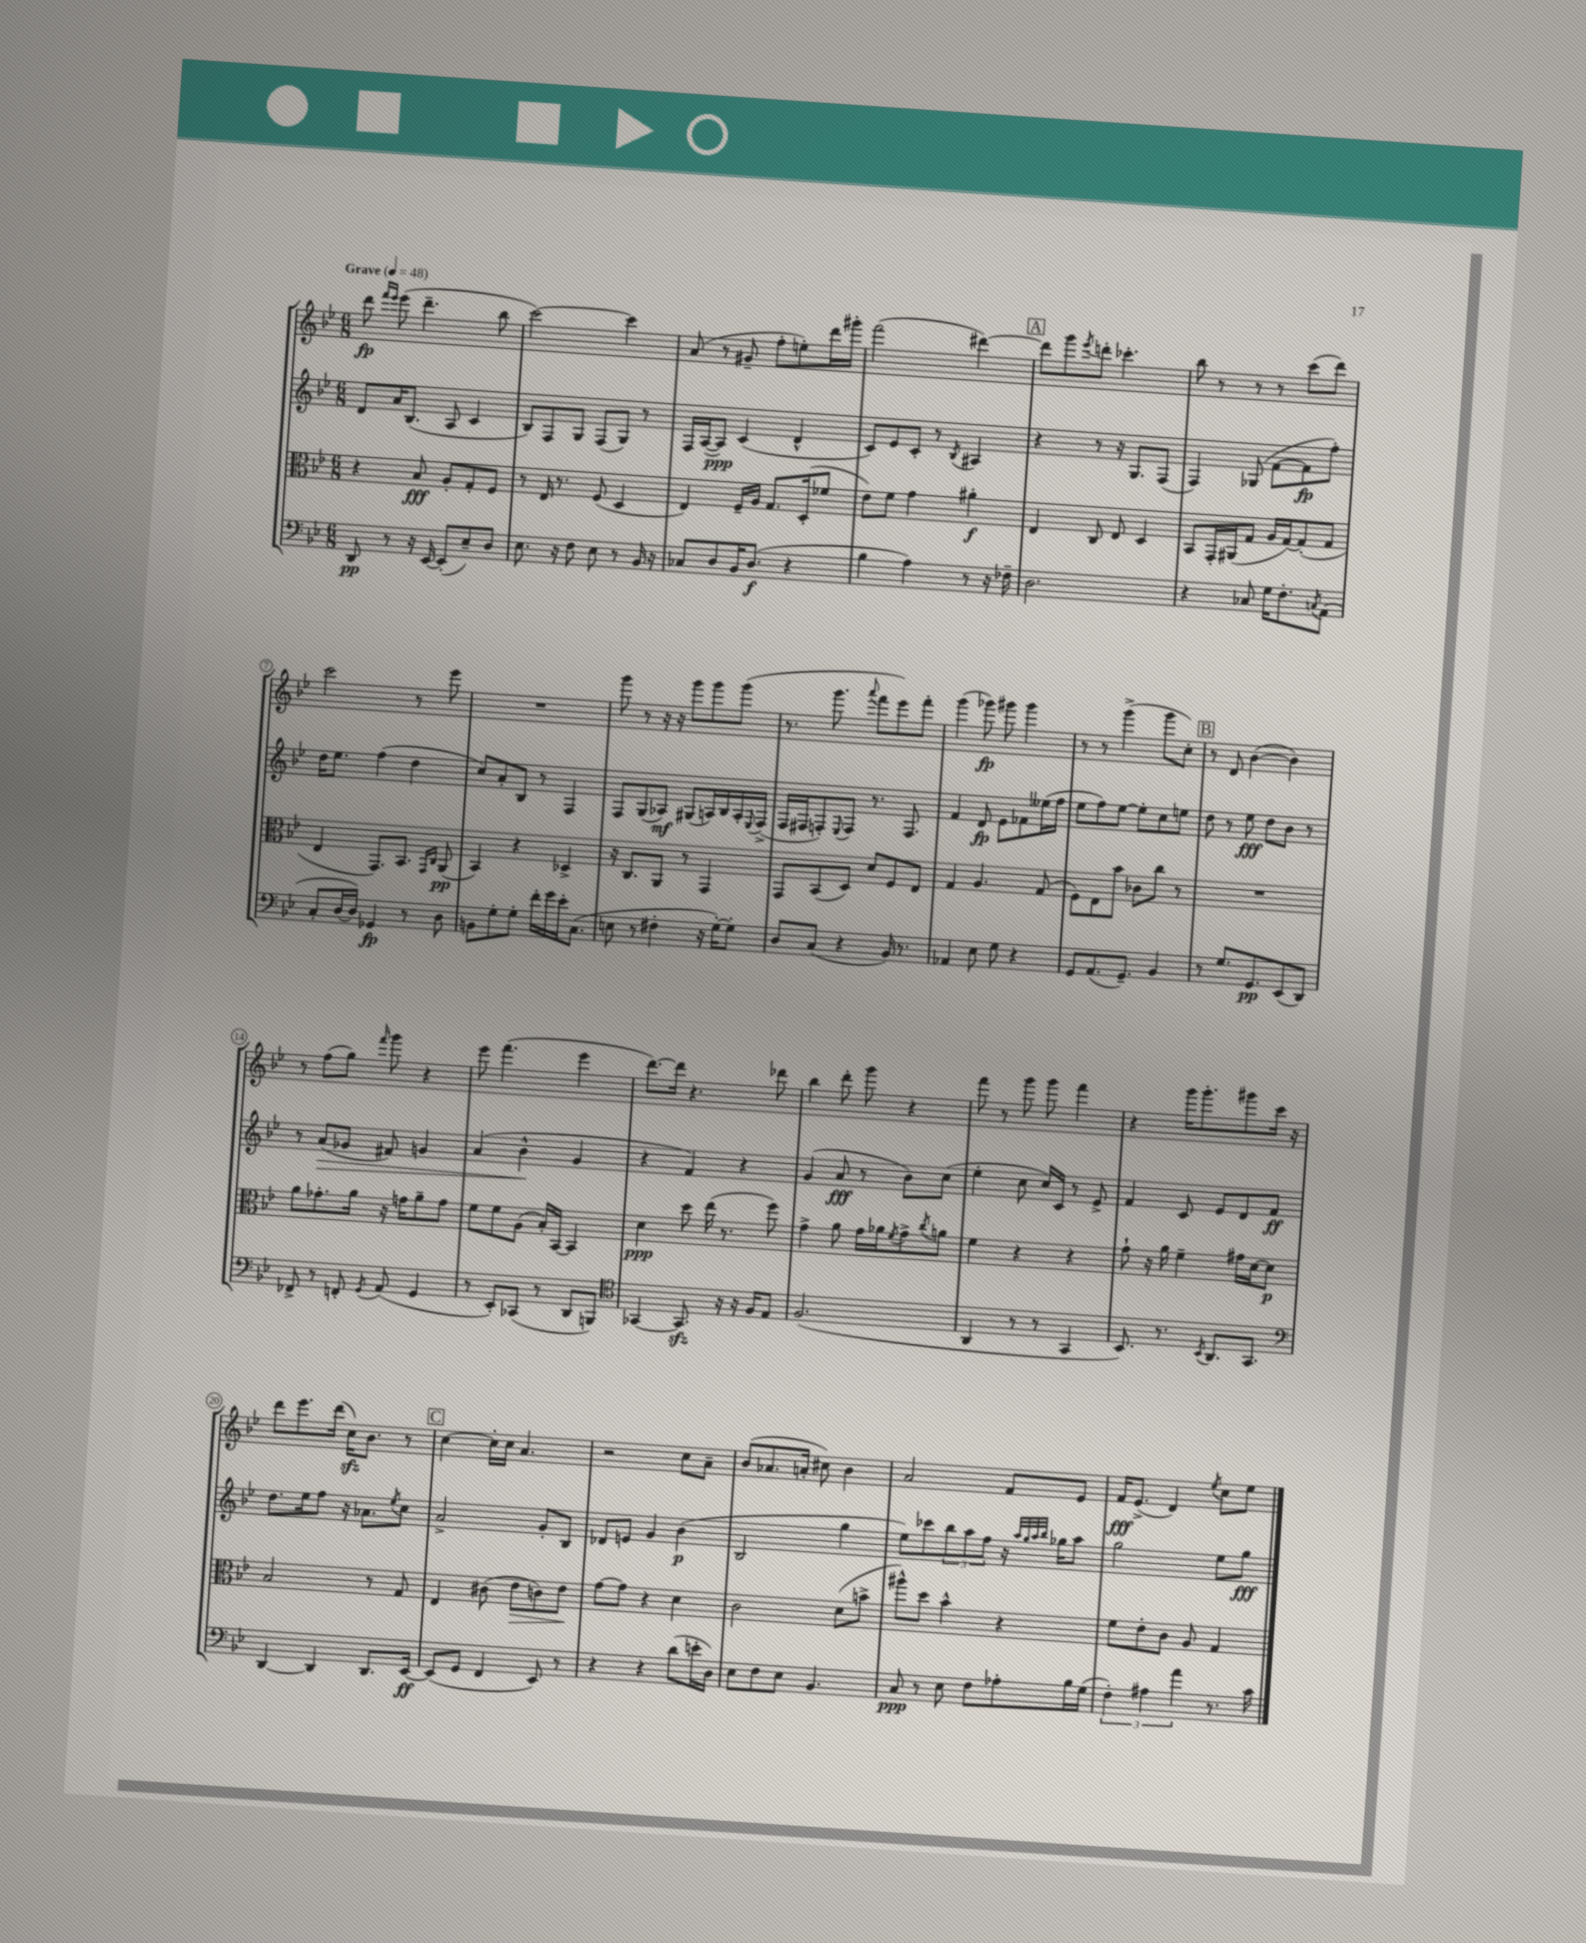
<<
\new StaffGroup <<
\new Staff = "s0" {
    \clef treble \key bes \major \numericTimeSignature \time 6/8 \tempo "Grave" 4 = 48
    d'''8\fp \grace { f'''16 ees'''16 } ees'''8( d'''4.-- bes''8 |
    c'''2~) c'''4 |
    a'8( r8 gis'8-- f''8-. e''8-.) d'''16 gis'''16-. |
    f'''2( dis'''4~) |
    \mark \markup { \box "A" } dis'''8 g'''8 \acciaccatura { ees'''8 } d'''8-. ces'''4.-. |
    bes''8 r8 r8 r8 c'''8( d'''8) |
    c'''2 r8 ees'''8 |
    R2. |
    g'''8 r8 r16 r16 g'''8 g'''8 g'''8( |
    r8. g'''8. \appoggiatura { a'''8 } f'''8 ees'''8) f'''8-. |
    g'''4( ges'''8\fp) gis'''8 gis'''4 |
    r8 r8 g'''4->( g'''8 c''8-.) |
    \mark \markup { \box "B" } r8 d'8 bes'4~( bes'4) |
    r8 f''8( g''8) \grace { f'''16 } g'''8 r4 |
    ees'''8 f'''4.( ees'''4 |
    d'''8.~) d'''16 r4. des'''8 |
    bes''4 d'''8-. g'''8 r4 |
    f'''8 r8 g'''8 g'''8 f'''4 |
    r4 g'''16 g'''8.-. gis'''8 c'''16 r16 |
    d'''8 ees'''8. d'''16( c''16\sfz) bes'8. r8 |
    \mark \markup { \box "C" } c''4~ c''16-. c''16 a'4. |
    r2 c''8 a'8-- |
    bes'8( aes'8. a'16-. cis''8) bes'4 |
    a'2 f'8 ees'8 |
    f'16\fff ees'8.->( d'4) \acciaccatura { ees''8 } c''8 ees''8 \bar "|." |
}
\new Staff = "s1" {
    \clef treble \key bes \major \numericTimeSignature \time 6/8
    d'8 a'16 bes8.( a8 c'4 |
    bes8) f8 g8 f8( g8) r8 |
    f16 a16~( a8\ppp) c'4( d'4-^ |
    c'8) ees'8 c'8-. r8 \acciaccatura { bes8 } ais4 |
    \mark \markup { \box "A" } r4 r8 r16 g8. f8( |
    f4) ges8( f'8~ f'8\fp f''8-.) |
    d''16 ees''8. f''4( d''4 |
    c''8) a'8-. bes8 r8 f4 |
    f8 g8( aes8\mf) gis8( a16) bes16 a16-. \appoggiatura { ees8 } f16->( |
    f16 fis16 f8-.) \appoggiatura { ees8 } f8 r8. f8. |
    f'4 d'8\fp ees'8 fes'8 eeses''16( f''16 |
    ees''8 f''8) ees''8~ ees''8-. c''8 e''8 |
    \mark \markup { \box "B" } d''8 r8 ees''8\fff d''8 bes'8 r8 |
    r8 a'8\>( ges'8 fis'8) g'4 |
    a'4( bes'4-^\! g'4 |
    r4 f'4) r4 |
    g'4( a'8\fff r8 bes'8) c''8( |
    ees''4-. c''8 c''16) c'16 r8 ees'8-> |
    f'4 c'8 ees'8 d'8 f'8\ff |
    d''8. ees''16 f''8 r16 aes'8. \acciaccatura { ees''8 } c''8 |
    \mark \markup { \box "C" } a'2-> g'8-. bes8 |
    des'8 e'8 g'4 bes'4\p( |
    bes2 g''4 |
    ees''8) ces'''8 \tuplet 3/2 { bes''8 a''8 f''8 } r16 \grace { a''32 g''32 a''32 bes''32 } ges''16 a''8 |
    g''2 ees''8 g''8\fff \bar "|." |
}
\new Staff = "s2" {
    \clef alto \key bes \major \numericTimeSignature \time 6/8
    r4 bes8\fff a8-. g8-. f8 |
    r8 ees16 r8. f8( d4 |
    ees4) f16-- a16 g8. d16-.( fes'8 |
    ees'8) f'8 g'4 ais'4-.\f |
    \mark \markup { \box "A" } ees4 c8 ees8 d4 |
    bes,8 g,16-. ais,16( g8 a16 g16~) g8-.( g8 |
    ees4 g,8.) bes,8. \grace { g,16 c16 } a,8\pp( |
    bes,4) r4 des4-> |
    r16 c8. a,8 r8 g,4 |
    g,8 bes,8( d8) d'8 f8 ees8 |
    g4 a4. g8( |
    f8) ees8 bes'8 ces'8 c''8 r8 |
    \mark \markup { \box "B" } R2. |
    a'8 ges'8.-. a'16 r16 g'16 a'8-- g'8 |
    f'8 f'8 a8( bes16-.) bes,16~ bes,4 |
    d'4\ppp d''8 ees''16( r8. f''8) |
    g'4-> a'8 g'16 aes'16 \acciaccatura { f'8 } g'8-> \acciaccatura { c''8 } a'8 |
    f'4 r4 r4 |
    g'8-! r16 a'16 f'4-- gis'16 d'16~ d'8\p |
    bes2 r8 g8 |
    \mark \markup { \box "C" } ees4 cis'8( ees'8\> c'8) ees'8\! |
    g'8~ g'8 r4 d'4 |
    c'2 d'8( b'8-> |
    ais''8-^) d''8 bes'4-^ r4 |
    f'8 ees'8-. c'8 a8 g4 \bar "|." |
}
\new Staff = "s3" {
    \clef bass \key bes \major \numericTimeSignature \time 6/8
    d,8\pp r8 r16 ees,16~ ees,8-.( ees8--) d8 |
    ees8. r16 f8 ees8 r8 bes,16 r16 |
    ces8 d8 bes,16 d8.\f( r4 |
    bes4 a4) r8 r16 fes16-- |
    \mark \markup { \box "A" } d2. |
    r4 ces8 g16 f8.-. \acciaccatura { c8 } a,8( |
    c8-. d16~ d16) ges,4\fp r8 d8 |
    b,8 g8-. g8-. f'16-. g'16 ees'16-. c8.( |
    e8 r8 fis4-. r16 g16~-.) g8-. |
    d8 c8( r4 bes,16) r8. |
    aes,4 ees8 g8 r4 |
    g,8 a,8.( g,8.--) bes,4 |
    \mark \markup { \box "B" } r8 g8. g,8.\pp ees,8( d,8) |
    fes,8-> r8 f,8-. \acciaccatura { g,8 } a,8( g,4 |
    r8 ees,8-.) ces,8( r8 d,8 b,,8) |
    \clef tenor ges,4~ ges,8.\sfz r16 r16 f16 ees8 |
    f2.( |
    a,4 r8 r8 g,4 |
    bes,8.) r8. \acciaccatura { bes,8 } a,8. g,8. |
    \clef bass d,4~ d,4 d,8. ees,16~\ff |
    \mark \markup { \box "C" } ees,8( g,8 f,4 ees,8) r8 |
    r4 r4 d'8( e'16-. d16) |
    ees8 f8 ees8 bes,4. |
    c8\ppp r8 ees8 f8 aes8-. bes16 g16( |
    \tuplet 3/2 { f4-.) ais4 a'4 } r8. c'16 \bar "|." |
}
>>
>>
\layout { \context { \Score \override BarNumber.stencil = #(make-stencil-circler 0.1 0.3 ly:text-interface::print) } }
